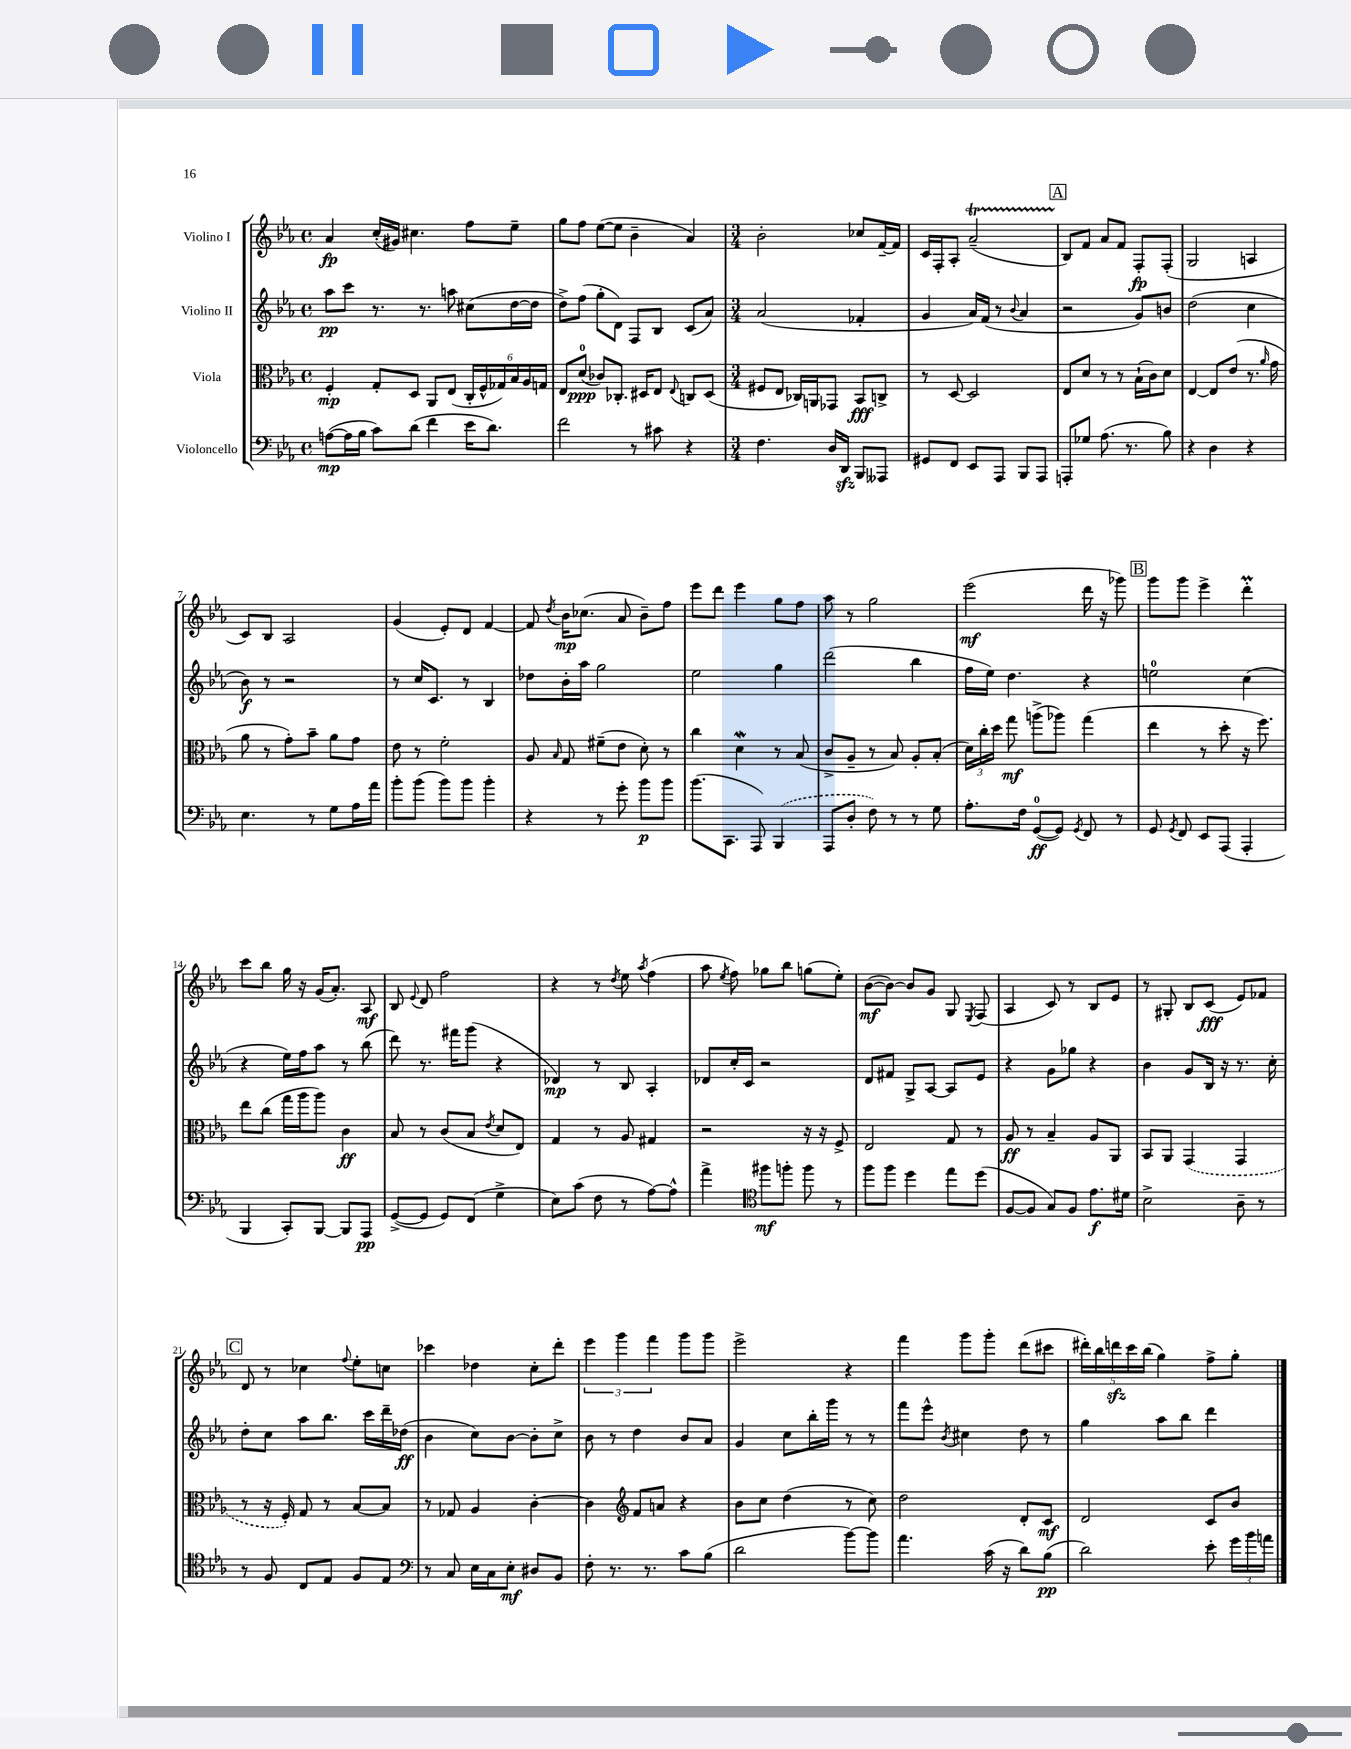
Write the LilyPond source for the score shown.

<<
\new StaffGroup <<
\new Staff = "s0" \with { instrumentName = "Violino I" } {
    \clef treble \key ees \major \defaultTimeSignature \time 4/4
    \autoBeamOff aes'4\fp c''16[-.( gis'16]) cis''4. f''8[ ees''8]-- |
    g''8[ f''8] ees''8[~( ees''8] bes'4-- aes'4) |
    \numericTimeSignature \time 3/4 bes'2-. ces''8[ f'16~-- f'16] |
    c'16[ f16-. aes8]-. aes'2--\startTrillSpan( |
    \mark \markup { \box "A" } bes8[\stopTrillSpan) f'8] aes'8[ f'8] f8[-.\fp f8]-.( |
    g2 a4 |
    c'8[) bes8] aes2 |
    g'4( ees'8[-.) d'8] f'4~ |
    f'8 \acciaccatura { d''8 } bes'16[\mp ces''8.]( aes'8 bes'8[--) f''8] |
    ees'''8[ d'''8] ees'''4 g''8[ f''8] |
    aes''8 r8 g''2 |
    ees'''2\mf( d'''16 r16 ges'''8) |
    \mark \markup { \box "B" } g'''8[ g'''8] ees'''4-> d'''4-.\prall |
    c'''8[ bes''8] g''16 r16 g'16[( aes'8.]-.) aes8\mf |
    bes8 \appoggiatura { ees'8 } d'8 f''2 |
    r4 r8 \acciaccatura { d''8 } ees''8 \acciaccatura { aes''8 } f''4( |
    aes''8 \acciaccatura { ees''8 } f''8) ges''8[ bes''8] g''8[( ees''8]-.) |
    bes'8[~\mf( bes'8]~) bes'8[ g'8] g8 \acciaccatura { ees8 } f8( |
    aes4 c'8) r8 bes8[ ees'8] |
    r8 gis8-. bes8[ c'8]\fff( ees'8[) fes'8] |
    \mark \markup { \box "C" } d'8 r8 ces''4 \appoggiatura { f''8 } ees''8[-. c''8] |
    ces'''4 des''4 c''8[-. d'''8]-. |
    \tuplet 3/2 { ees'''4 g'''4 f'''4 } g'''8[ g'''8] |
    ees'''2-> r4 |
    f'''4 g'''8[ g'''8]-. d'''8[( cis'''8] |
    \tuplet 5/4 { dis'''16[-.) bes''16 d'''16\sfz c'''16 bes''16]( } g''4) f''8[-> g''8]-. \bar "|." |
}
\new Staff = "s1" \with { instrumentName = "Violino II" } {
    \clef treble \key ees \major \defaultTimeSignature \time 4/4
    \autoBeamOff aes''8[\pp c'''8] r8. r8. a''8 cis''8[( d''16~ d''16] |
    d''8[->) f''8]( g''8[-. d'8]) f8[ bes8] c'8[( aes'8]) |
    \numericTimeSignature \time 3/4 aes'2( fes'4-. |
    g'4 aes'16[) f'16]( r8 \appoggiatura { bes'8 } aes'4 |
    \mark \markup { \box "A" } r2 g'8[) b'8] |
    d''2( c''4 |
    bes'8\f) r8 r2 |
    r8 c''16[ c'8.] r8 bes4 |
    des''8[ bes'16-. aes''16] g''2 |
    ees''2 g''4 |
    d'''2( bes''4 |
    f''16[ ees''16]) d''4. r4 |
    \mark \markup { \box "B" } e''2-0 c''4( |
    r4 ees''16[) f''16 aes''8] r8 bes''8( |
    d'''8) r8. fis'''16[ g'''8]( r4 |
    des'4\mp) r8 bes8 aes4-. |
    des'8[ c''16-. c'16] r2 |
    d'8[ fis'8] g8[-> aes8]~ aes8[ ees'8] |
    r4 g'8[ ges''8] r4 |
    bes'4 g'8[ bes16] r16 r8. c''16-. |
    \mark \markup { \box "C" } d''8[-. c''8] aes''8[ bes''8.] c'''16[ d'''16-- des''16]\ff( |
    bes'4 c''8[) bes'8]~ bes'8[-. c''8]-> |
    bes'8 r8 d''4 bes'8[ aes'8] |
    g'4 c''8[ bes''16-. g'''16] r8 r8 |
    f'''8[ ees'''8]-^ \acciaccatura { bes'8 } cis''4 d''8 r8 |
    g''4 aes''8[ bes''8] d'''4 \bar "|." |
}
\new Staff = "s2" \with { instrumentName = "Viola" } {
    \clef alto \key ees \major \defaultTimeSignature \time 4/4
    \autoBeamOff f4-.\mp g8[-. d8] aes,8[ ees8]( \tuplet 6/4 { c16[-. f16-^ ges16) bes16 aes16 g16] } |
    ees8[ d'8]-0\ppp( ces'8[) ces8.]-. dis16[ ees8] \appoggiatura { ees8 } c8[ dis8]( |
    \numericTimeSignature \time 3/4 fis8[ ees8] ces16[) a,16 ges,8] bes,8[\fff c8]-> |
    r8 d8~ d2 |
    \mark \markup { \box "A" } ees8[ d'8] r8 r8 bes16[-!( c'16) d'8] |
    ees4~ ees8[ ees'8]( r8. \grace { aes'16 } g'16 |
    aes'8 r8 g'8[-.) bes'8]-- aes'8[ g'8] |
    ees'8 r8 f'2-. |
    aes8 \grace { bes16 } g8 fis'8[--( ees'8] d'8-.) r8 |
    c''4 d'4\mordent r8 bes8( |
    c'8[-> aes8]-- r8 bes8) aes8[-. bes8]-.( |
    \tuplet 3/2 { d'16[) c''16-. d''16] } g''8\mf a''8[->( aes''8]) g''4( |
    \mark \markup { \box "B" } ees''4 r8 d''8-. r16 f''8.) |
    ees''8[ c''8]( g''16[ aes''16 aes''8]) c'4\ff |
    bes8 r8 c'8[( bes8] \acciaccatura { ees'8 } d'8[ ees8]) |
    g4 r8 aes8 gis4 |
    r2 r16 r16 f8-> |
    ees2 g8 r8 |
    aes8\ff r8 bes4-- aes8[ aes,8] |
    bes,8[ aes,8] \once \slurDashed g,4( g,4 |
    \mark \markup { \box "C" } r8 r16 f16-.) g8 r8 bes8[~ bes8] |
    r8 ges8 aes4 c'4~-. |
    c'4 \clef treble f'8[ a'8] r4 |
    bes'8[ c''8] d''4( r8 c''8) |
    d''2 d'8[-. c'8]\mf |
    d'2 c'8[ bes'8] \bar "|." |
}
\new Staff = "s3" \with { instrumentName = "Violoncello" } {
    \clef bass \key ees \major \defaultTimeSignature \time 4/4
    \autoBeamOff a8[~\mp( a16 bes16] c'8[) d'8]( f'4 ees'16[ d'8.]) |
    f'2 r8 cis'8 r4 |
    \numericTimeSignature \time 3/4 f4. d16[ d,16]\sfz bes,,8[ aeses,,8] |
    gis,8[ f,8] ees,8[ aes,,8] bes,,8[ aes,,8] |
    \mark \markup { \box "A" } a,,8[-. ges8] aes8.( r8. bes8) |
    r4 d4 r4 |
    ees4. r8 g8[ aes16 aes'16] |
    bes'8[-. bes'8]( bes'8[) bes'8] bes'4-. |
    r4 r8 g'8-. bes'8[\p bes'8] |
    bes'8.[( c,8.] aes,,8) \once \slurDashed bes,,4( |
    aes,,8[ d8]-. f8) r8 r8 g8 |
    aes8.[-. f16] g,8[-0~\ff( g,8]) \acciaccatura { g,8 } f,8 r8 |
    \mark \markup { \box "B" } g,8 \acciaccatura { g,8 } f,8 ees,8[ aes,,8]( aes,,4-. |
    bes,,4 c,8[-.) bes,,8]~ bes,,8[ aes,,8]\pp |
    g,8[~->( g,8] g,8[) f,8]( g4-> |
    ees8[) c'8]( f8 r8 aes8[~) aes8]-^ |
    aes'4-> \clef tenor fis''8[\mf f''8]-. f''8 r8 |
    f''8[ f''8] d''4 ees''8[ d''8]( |
    f8[~ f8] g8[) f8] ees'8.[\f dis'16] |
    bes2-> aes8-- r8 |
    \mark \markup { \box "C" } r8 f8 c8[ ees8] f8[ ees8] |
    \clef bass r8 c8 ees16[ c16 ees8]-.\mf dis8[ bes,8] |
    f8-. r8. r8. c'8[ bes8]( |
    d'2 bes'8[~) bes'8] |
    aes'4. c'16( r16 d'8[) bes8]\pp( |
    d'2) ees'8-. \tuplet 3/2 { g'16[ bes'16 a'16] } \bar "|." |
}
>>
>>
